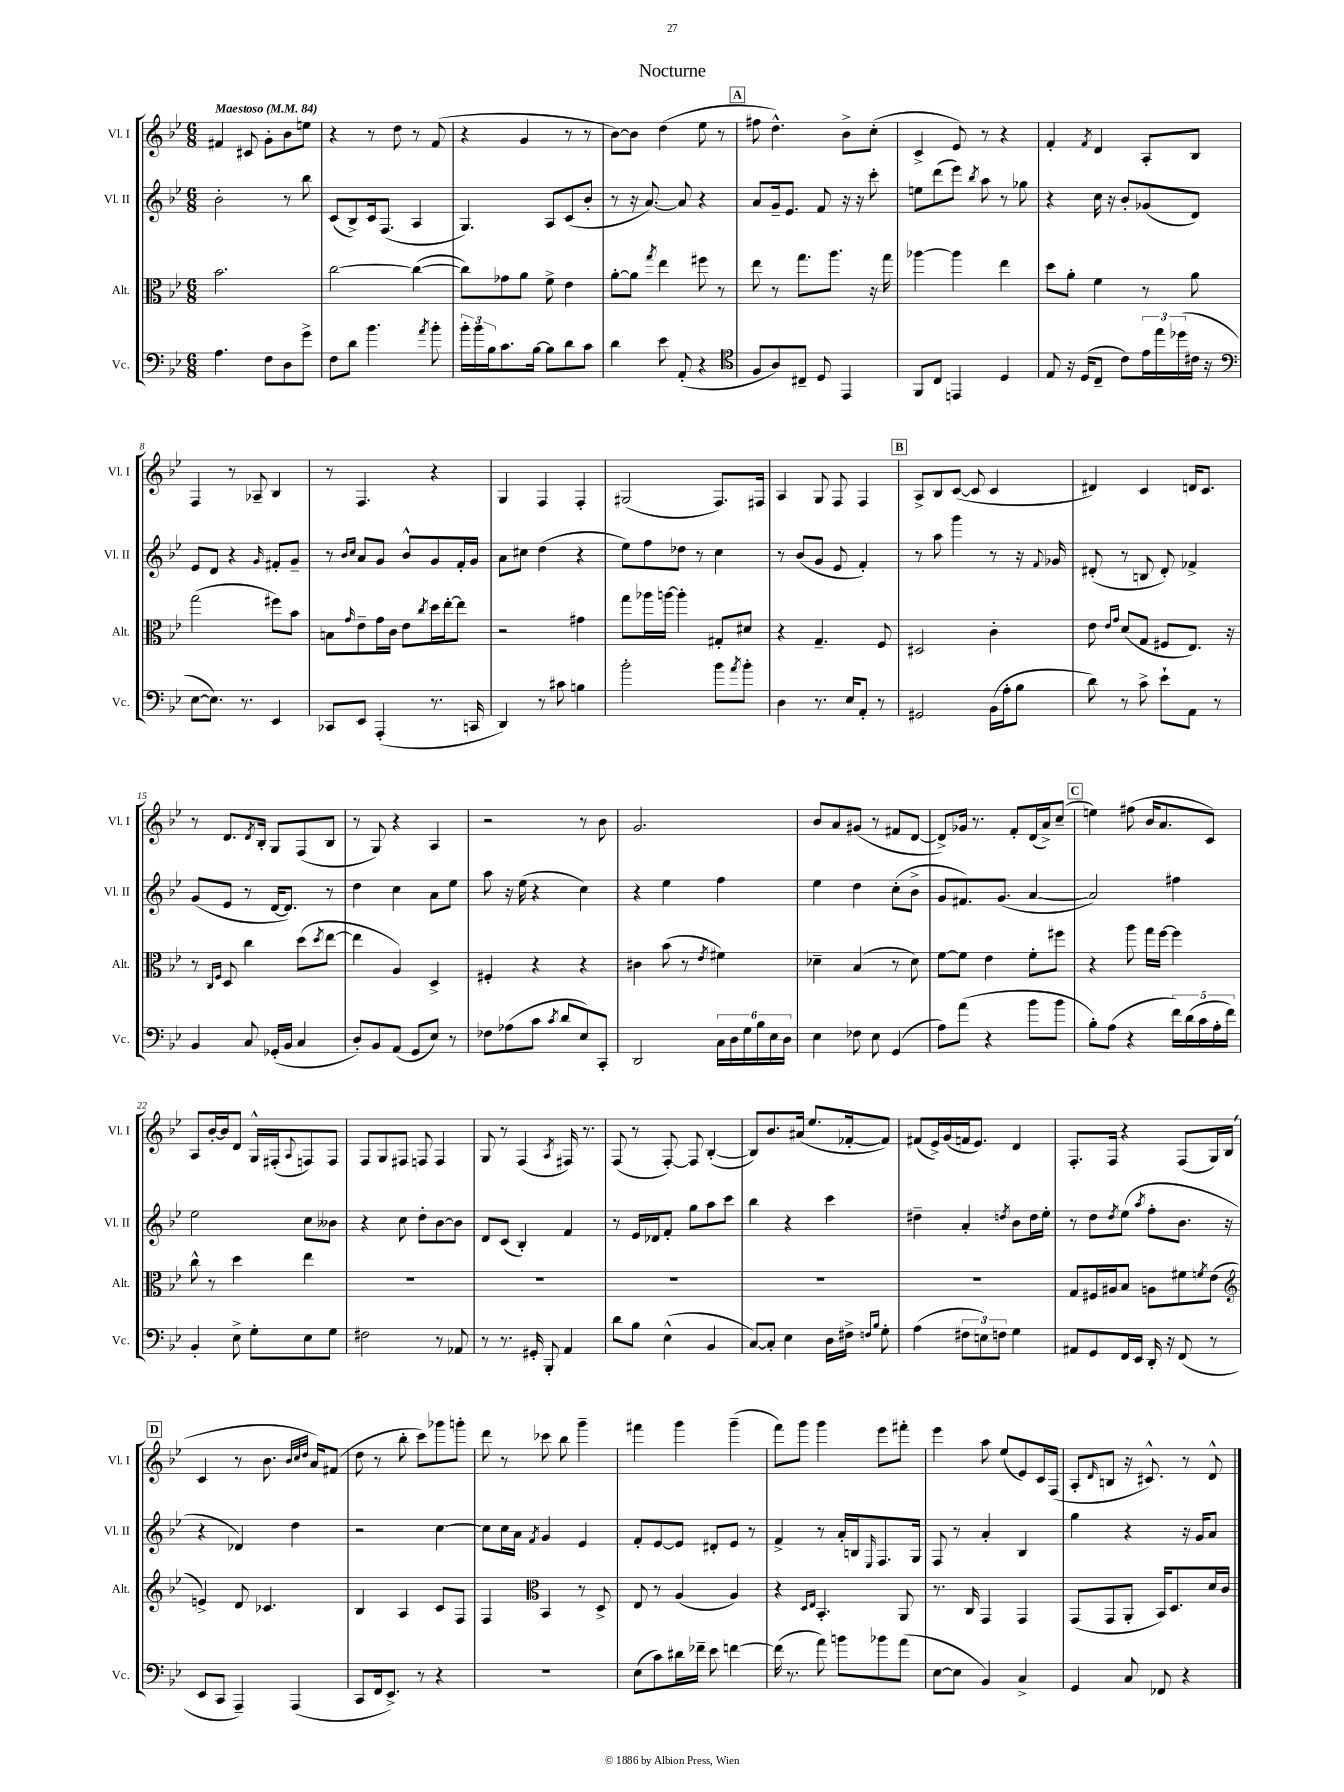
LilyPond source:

\header { title = "Nocturne" }
<<
\new StaffGroup <<
\new Staff = "s0" \with { instrumentName = "Vl. I" shortInstrumentName = "Vl. I" } {
    \clef treble \key bes \major \numericTimeSignature \time 6/8 \tempo "Maestoso" 4 = 84
    fis'4 cis'8 g'8-. bes'8 e''8 |
    r4 r8 d''8 r8 f'8( |
    r4 g'4 r8 r8 |
    bes'8~) bes'8 d''4( ees''8 r8 |
    \mark \markup { \box "A" } fis''8 d''4.-^) bes'8-> c''8-.( |
    c'4-> ees'8) r8 r4 |
    f'4-. \acciaccatura { f'8 } d'4 a8-. bes8 |
    f4 r8 aes8-- bes4 |
    r8 f4. r4 |
    g4 f4 f4-. |
    gis2( f8.) fis16 |
    a4 g8 f8 f4 |
    \mark \markup { \box "B" } a8-> bes8 c'8~( c'8 c'4 |
    dis'4) c'4 d'16 c'8. |
    r8 d'8. \acciaccatura { d'8 } bes16-. g8 f8( bes8 |
    r8 g8) r4 a4 |
    r2 r8 bes'8 |
    g'2. |
    bes'8 a'8 gis'8( r8 fis'8 d'8~ |
    d'8->) ges'16 r8. f'8-. d'16( a'16->) c''8--( |
    \mark \markup { \box "C" } e''4) fis''8( bes'16 a'8. c'8) |
    a8 bes'16~-. bes'16 d'8 g16-^ fis16-.( \appoggiatura { a8 } f8) f8 |
    f8 g8 fis8 f8 f4 |
    g8 r8 f4( \acciaccatura { a8 } fis16) r8. |
    f8( r8 f8~-.) f8 bes4~-.( |
    bes8) bes'8. ais'16( ees''8. fes'16~-. fes'8) |
    fis'8( ees'16->) g'16( f'16 ees'8.) d'4 |
    f8.-. f16 r4 f8( g16) bes16( |
    \mark \markup { \box "D" } c'4 r8 bes'8. \grace { bes'32 c''32 d''32 } a'16) fis'8( |
    d''8 r8 bes''8-. c'''8) ges'''8 g'''8-. |
    d'''8 r8 ces'''8 bes''8 g'''4-- |
    fis'''4 g'''4 g'''4--( |
    f'''8) g'''8 g'''4 ees'''8 fis'''8-. |
    ees'''4 a''8 ees''8( ees'8) c'16 f16( |
    a8-. \grace { d'16 } b8 r16 cis'8.-^) r8 d'8-^ \bar "|." |
}
\new Staff = "s1" \with { instrumentName = "Vl. II" shortInstrumentName = "Vl. II" } {
    \clef treble \key bes \major \numericTimeSignature \time 6/8
    bes'2-. r8 bes''8 |
    c'8( bes8->) c'16 f8.( a4 |
    g4.) a8 c'8( bes'8-. |
    r8 r16 a'8.~) a'8 r4 |
    \mark \markup { \box "A" } a'8 g'16-- ees'8. f'8 r16 r16 c'''8-. |
    e''8 d'''8( ees'''8) \acciaccatura { bes''8 } a''8 r8 ges''8 |
    r4 c''16 r16 bes'8-. ges'8( d'8) |
    ees'8 d'8 r4 \grace { g'16 } fis'8-. g'8-- |
    r8 \grace { bes'16 c''16 } a'8 g'8 bes'8-^ g'8 f'16-. g'16 |
    a'8 cis''8 d''4( r4 |
    ees''8) f''8 des''8 r8 c''4 |
    r8 bes'8( g'8 ees'8 f'4-.) |
    \mark \markup { \box "B" } r8 a''8 g'''4 r8 r16 \appoggiatura { f'8 } ges'16 |
    dis'8-.( r8 b8 dis'8-.) fes'4-> |
    g'8( ees'8 r8 d'16~ d'8.) r8 |
    d''4 c''4 a'8 ees''8 |
    a''8 r16 ees''16( r4 c''4) |
    r4 ees''4 f''4 |
    ees''4 d''4 c''8-.( bes'8-> |
    g'8 fis'8.) g'8.( a'4~ |
    \mark \markup { \box "C" } a'2) fis''4 |
    ees''2 c''8 beses'8 |
    r4 c''8 d''8-. bes'8~ bes'8 |
    d'8 c'8( bes4-.) f'4 |
    r8 ees'16 des'16 f'8-. g''8 a''8 c'''8 |
    bes''4 r4 c'''4 |
    dis''4-- a'4-. \acciaccatura { d''8 } bes'8 d''16 ees''16-. |
    r8 d''8 \acciaccatura { d''8 } ees''8( \acciaccatura { a''8 } f''8-. bes'8. r16 |
    \mark \markup { \box "D" } r4 des'4) d''4 |
    r2 c''4~ |
    c''8 c''16 a'16 \acciaccatura { f'8 } g'4 ees'4 |
    f'8-. ees'8~ ees'8 dis'8-. ees'8 r8 |
    f'4-> r8 a'16-. b16 \grace { ees16 } f8. g16 |
    f8 r8 a'4-. bes4 |
    g''4 r4 r16 g'16 a'8 \bar "|." |
}
\new Staff = "s2" \with { instrumentName = "Alt." shortInstrumentName = "Alt." } {
    \clef alto \key bes \major \numericTimeSignature \time 6/8
    bes'2. |
    c''2~ c''4~( |
    c''8) ges'8 a'8 f'8-> ees'4 |
    a'8~-. a'8 \acciaccatura { g''8 } ees''4 fis''8 r8 |
    \mark \markup { \box "A" } ees''8 r8 g''8. a''8. r16 g''16 |
    aes''4~ aes''4 ees''4 |
    d''8 a'8-. f'4 r8 a'8 |
    g''2( fis''8) bes'8 |
    b8 \grace { g'16 } ees'8-- g'16 c'16 ees'8 \acciaccatura { c''8 } d''16 ees''16~-. ees''8 |
    r2 gis'4 |
    g''8 aes''16 a''16~ a''4-. gis8-. dis'8 |
    r4 g4.-- f8 |
    \mark \markup { \box "B" } dis2 c'4-. |
    ees'8 \grace { ees'16 g'16 } d'8( g8 fis8 ees8.) r16 |
    r8 \grace { c16 f16 } d8 c''4 d''8( \acciaccatura { d''8 } ees''8~ |
    ees''4 a4) d4-> |
    fis4-. r4 r4 |
    cis'4 bes'8( r8 \acciaccatura { ees'8 } fis'4) |
    des'4-- bes4( r8 des'8) |
    f'8~ f'8 ees'4 f'8-. fis''8 |
    \mark \markup { \box "C" } r4 a''8 g''16 f''16~ f''4 |
    c''8-^ r8 d''4 ees''4 |
    R2. |
    R2. |
    R2. |
    R2. |
    R2. |
    g8 fis16 ais16 bes8 a8 fis'8 \acciaccatura { f'8 } ees'8( |
    \mark \markup { \box "D" } \clef treble e'4->) d'8 ces'4. |
    bes4 a4 c'8 f8 |
    f4 \clef alto bes,4 r8 d8-> |
    ees8 r8 a4( a4) |
    r4 \grace { d16 ees16 } bes,4.-. a,8 |
    r8. c16 g,4 g,4 |
    g,8( g,8 a,8-. bes,16) d8. d'16 c'16 \bar "|." |
}
\new Staff = "s3" \with { instrumentName = "Vc." shortInstrumentName = "Vc." } {
    \clef bass \key bes \major \numericTimeSignature \time 6/8
    a4. f8 d8 g'8-> |
    f8 d'8 bes'4. \acciaccatura { a'8 } bes'8-. |
    \tuplet 3/2 { bes'16-. bes'16 bes16 } c'8. bes16~ bes8 d'8 c'8 |
    d'4 ees'8 a,8-.( r4 |
    \mark \markup { \box "A" } \clef tenor f8 a8) cis8-- d8 ees,4 |
    f,8 c8 e,4 d4 |
    ees8 r16 d16( c8-- c'8) \tuplet 3/2 { ees'16 ees''16 des''16( } cis'16 r16 |
    \clef bass ees8~ ees8.) r8. ees,4 |
    ces,8 ees,8 a,,4-.( r8. c,16 |
    d,4) r8 cis'8 b4 |
    bes'2-. bes'8 \acciaccatura { a'8 } bes'8-. |
    d4 r8. ees16 a,8-. r8 |
    \mark \markup { \box "B" } gis,2 bes,16( a16-. bes8 |
    d'8) r8 c'8-> ees'8-! a,8 r8 |
    bes,4 c8 ges,16-.( bes,16 c4 |
    d8-.) bes,8 a,8( g,8 ees8) r8 |
    fes8 aes8( c'8 \acciaccatura { c'8 } d'8 ees8) c,8-. |
    d,2 \tuplet 6/4 { c16 d16 g16 bes16 ees16 d16 } |
    ees4 fes8 ees8 g,4( |
    a8) a'8( r4 bes'8 bes'8 |
    \mark \markup { \box "C" } bes8-.) a8( r4 \tuplet 5/4 { f'16) d'16( c'16 a16-. f'16) } |
    bes,4-. ees8-> g8-. ees8 g8 |
    fis2 r8 aes,8 |
    r8 r8. gis,16-. bes,,8-. a,4 |
    d'8 bes8 ees4-^( bes,4 |
    c8~) c8-. ees4 d16 fis16-> \grace { f16 bes16 } g8-. |
    a4( \tuplet 3/2 { fis8 e8) f8 } g4 |
    ais,8 g,8 f,16 ees,16 d,16-. r16 f,8( r8 |
    \mark \markup { \box "D" } ees,8 c,8 a,,4--) a,,4( |
    c,8 f,16 ees,8.->) r8 r4 |
    R2. |
    ees8( c'8) dis'16 fes'16-- ees'8 f'4~ |
    f'16( r8. a'8) b'8 bes'8 a'8( |
    ees8~ ees8 bes,4) c4-> |
    g,4 c8 fes,8 r4 \bar "|." |
}
>>
>>
